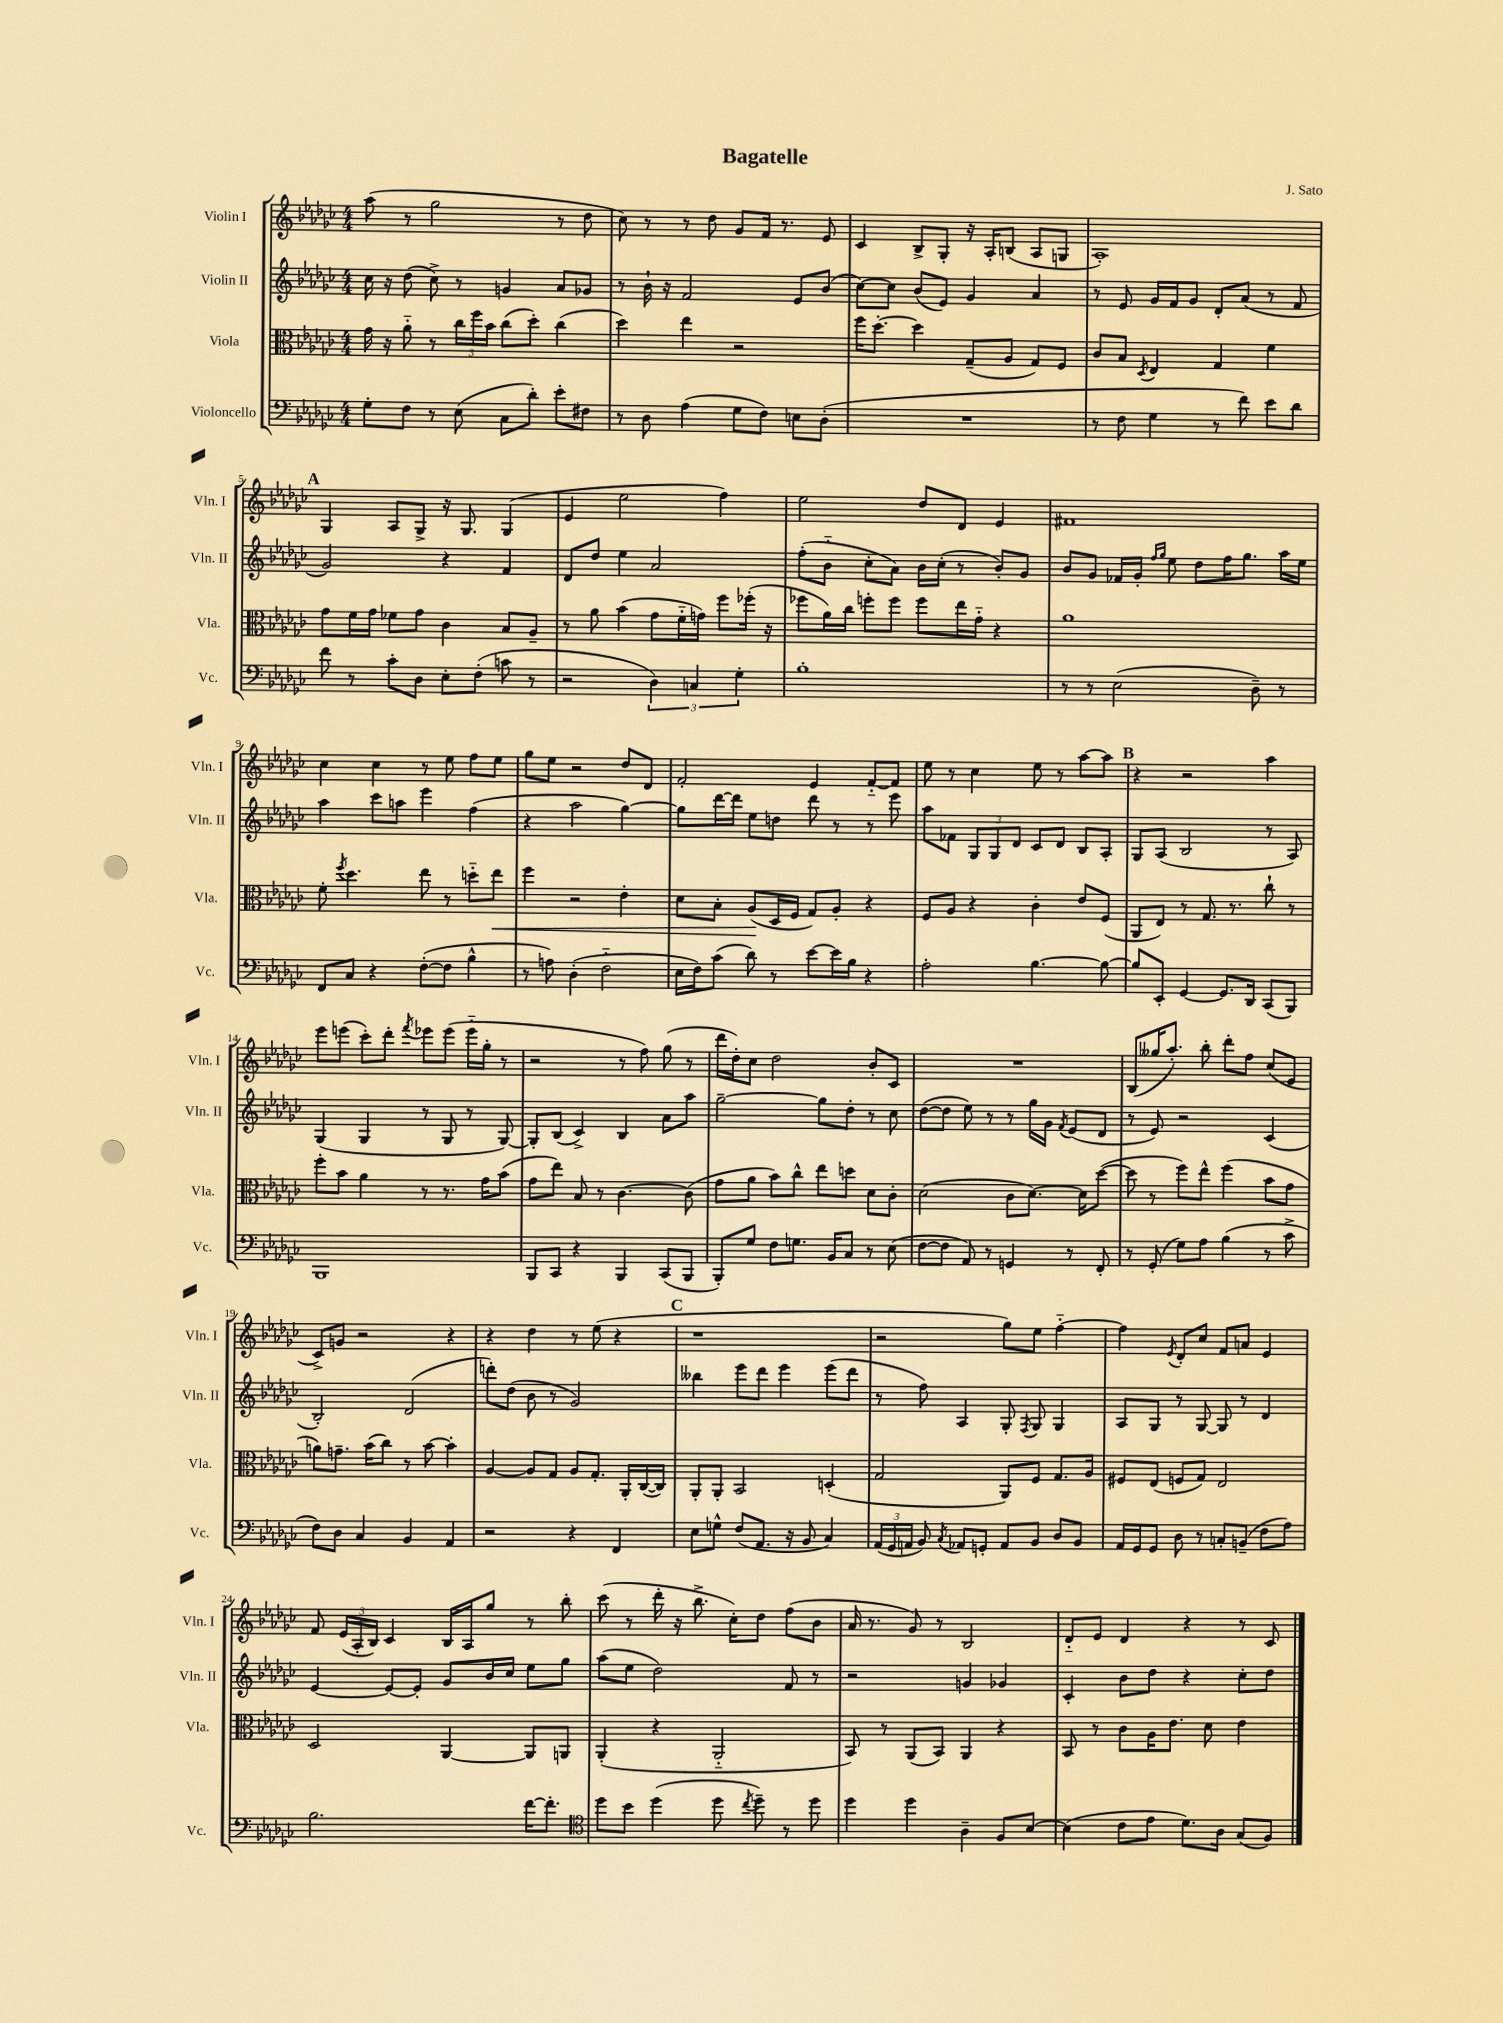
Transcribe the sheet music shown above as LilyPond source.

\header { title = "Bagatelle" composer = "J. Sato" }
<<
\new StaffGroup <<
\new Staff = "s0" \with { instrumentName = "Violin I" shortInstrumentName = "Vln. I" } {
    \clef treble \key ges \major \numericTimeSignature \time 4/4
    \autoBeamOff aes''8( r8 ges''2 r8 des''8 |
    ces''8) r8 r8 des''8 ges'8[ f'16] r8. ees'8 |
    ces'4 bes8[-> ges8]-. r16 aes16[-. b8]( aes8[ g8] |
    aes1-.) |
    \mark \markup { \bold "A" } ges4 aes8[ ges8]-> r16 ges8. ges4( |
    ees'4 ees''2 f''4) |
    ees''2 des''8[ des'8] ees'4 |
    fis'1 |
    ces''4 ces''4 r8 ees''8 f''8[ ees''8] |
    ges''8[ ees''8] r2 des''8[ des'8] |
    f'2-. ees'4 f'8[~-_ f'8] |
    ees''8 r8 ces''4 ees''8 r8 aes''8[~ aes''8] |
    \mark \markup { \bold "B" } r4 r2 aes''4 |
    ees'''8[ e'''8]( ces'''8[-.) des'''8]-. \acciaccatura { f'''8 } ees'''8[ ees'''8]( ees'''16[-_ ges''16]-. r8 |
    r2 r8 f''8) ges''8( r8 |
    des'''16[ des''16-.) ces''8] des''2 bes'8[-. ces'8] |
    R1 |
    bes8[( geses''16 aes''8.]-.) bes''8-. des'''8[-. f''8] ces''8[( ees'8] |
    ces'8[->) g'8] r2 r4 |
    r4 des''4 r8 ees''8( r4 |
    \mark \markup { \bold "C" } r1 |
    r2 ges''8[) ees''8] f''4~-_ |
    f''4 \acciaccatura { ees'8 } des'8[-. ces''8] f'8[ a'8] ees'4 |
    f'8 \tuplet 3/2 { ees'16[( aes16-. bes16]) } ces'4 bes16[ aes16 ges''8] r8 bes''8-. |
    ces'''8( r8 des'''16-. r16 bes''8.-> ces''16[-.) des''8] f''8[( bes'8] |
    aes'16 r8. ges'8) r8 bes2 |
    des'8[-_ ees'8] des'4 r4 r8 ces'8 \bar "|." |
}
\new Staff = "s1" \with { instrumentName = "Violin II" shortInstrumentName = "Vln. II" } {
    \clef treble \key ges \major \numericTimeSignature \time 4/4
    \autoBeamOff ces''16 r16 des''8( ces''8->) r8 g'4 aes'8[ ges'8] |
    r8 bes'16-! r16 f'2 ees'8[ bes'8]( |
    ces''8[~) ces''8] bes'8[( ees'8]) ges'4 aes'4 |
    r8 ees'8 ges'16[ f'16 ges'8] des'8[-. aes'8]( r8 f'8 |
    \mark \markup { \bold "A" } ges'2) r4 f'4 |
    des'8[ des''8] ees''4 aes'2 |
    f''8[-.( bes'8]-_ ces''8[-. aes'8]) bes'16[ ces''16]-.( r8 bes'8[-.) ges'8] |
    bes'8[ ges'8] fes'16[ ges'16]-. \grace { f''16[ ges''16] } ees''8 des''8[ f''16 ges''8.] aes''16[ ees''16] |
    aes''4 ces'''8[ a''8] ees'''4 f''4( |
    r4 aes''2 ges''4~) |
    ges''8[ des'''16~ des'''16] ees''8[ d''8] des'''8 r8 r8 ees'''8 |
    aes''8[ fes'8] \tuplet 3/2 { ges8[ ges8 des'8] } ces'8[ des'8] bes8[ aes8]-. |
    \mark \markup { \bold "B" } ges8[ aes8]( bes2 r8 aes8) |
    ges4( ges4 r8 ges8 r8 ges8~) |
    ges8[-. bes8]( ces'4->) bes4 aes'8[ aes''8] |
    ges''2~-- ges''8[ des''8]-. r8 ces''8 |
    des''8[~( des''8] ees''8) r8 r8 ges''16[ ges'16] \acciaccatura { f'8 } ees'8[( des'8] |
    r8 ees'8) r2 ces'4( |
    bes2-.) des'2( |
    d'''8[-.) des''8]( bes'8 r8 ges'2) |
    \mark \markup { \bold "C" } beses''4 ees'''8[ des'''8] ees'''4 ees'''8[( des'''8] |
    r8 f''8) aes4 ges8-. \acciaccatura { f8 } ges8 ges4 |
    aes8[ ges8] r8 ges8~ ges8 r8 des'4 |
    ees'4~ ees'8[~ ees'8]-. ges'8[ bes'16 ces''16] ees''8[ ges''8] |
    aes''8[( ees''8] des''2) f'8 r8 |
    r2 g'4 ges'4 |
    ces'4-. bes'8[ des''8] r4 ces''8[-. des''8] \bar "|." |
}
\new Staff = "s2" \with { instrumentName = "Viola" shortInstrumentName = "Vla." } {
    \clef alto \key ges \major \numericTimeSignature \time 4/4
    \autoBeamOff ges'16 r16 aes'8-_ r8 \tuplet 3/2 { ces''16[ f''16 bes'16] } ces''8[( des''8]-.) ces''4( |
    des''4) ees''4 r2 |
    f''16[ des''8.]~-. des''4 ges8[--( aes8] ges8[) f8] |
    ces'8[ bes8] \acciaccatura { des8 } ees4 ges4 f'4 |
    \mark \markup { \bold "A" } ges'8[ f'16 ges'16] fes'8[ ges'8] ces'4 bes8[ aes8]-- |
    r8 aes'8 bes'4( ges'8[ f'16-_ g'16]) f''8[ fes''16]-.( r16 |
    fes''8[ aes'16) ces''16] f''8[-. f''8] f''8[ ees''16 ges'16]-_ r4 |
    aes'1 |
    f'8-. \acciaccatura { f''8 } des''4. ees''8 r8 d''8[-_ ees''8]\< |
    f''4 r2 ees'4-. |
    des'8[ bes8]-. aes8[\!( des16 f16] ges8[) aes8]-. r4 |
    f8[ aes8] r4 ces'4-. ees'8[ f8]( |
    \mark \markup { \bold "B" } aes,8[ ees8]) r8 ges8. r8. ces''8-! r8 |
    f''8[-. bes'8] aes'4 r8 r8. ges'16[ bes'8]( |
    ges'8[ ees''8]) bes8 r8 ces'4.~ ces'8( |
    ges'8[ aes'8] bes'8[) ces''8]-^ ees''8[ d''8] des'8[ ces'8]-. |
    des'2( ces'8[ des'8.]~) des'16[ des''8]~( |
    des''8 r8 f''8[) ees''8]-^ f''4( bes'8[ ges'8] |
    a'8[) g'8.]-- bes'16[( ces''8]) r8 bes'8~ bes'4-. |
    aes4~ aes8[ ges8] aes8[ ges8.]-. aes,16[-. ces16~( ces16]) |
    \mark \markup { \bold "C" } aes,8[-. aes,8]-. bes,2 d4-.( |
    ges2 aes,8[) f8] ges8.[ aes16] |
    fis8[ ees8]( f8[ ges8]) ees2 |
    des2 aes,4~ aes,8[ a,8] |
    aes,4-.( r4 aes,2-_ |
    bes,8) r8 aes,8[( bes,8]) aes,4 r4 |
    bes,8 r8 ces'8[ aes16 ees'8.] des'8 ees'4 \bar "|." |
}
\new Staff = "s3" \with { instrumentName = "Violoncello" shortInstrumentName = "Vc." } {
    \clef bass \key ges \major \numericTimeSignature \time 4/4
    \autoBeamOff ges8[-. f8] r8 ees8( ces8[ des'8]-.) ees'8[-. fis8] |
    r8 des8 aes4( ges8[ f8]) e8[ des8]-.( |
    R1 |
    r8 f8 ges4 r8 f'8) ees'8[ des'8] |
    \mark \markup { \bold "A" } f'8 r8 ces'8[-. des8] ees8[-. f8]-.( c'8 r8 |
    r2 \tuplet 3/2 { des4) c4 ges4-. } |
    bes1-. |
    r8 r8 ees2( des8--) r8 |
    f,8[ ces8] r4 f8[~-.( f8] bes4-^ |
    r8 a8) des4-.( f2-_ |
    ees16[ f16) ces'8]( des'8) r8 ees'8[~ ees'16 bes16] r4 |
    aes2-. bes4.~ bes8~ |
    \mark \markup { \bold "B" } bes8[ ees,8]-. ges,4~ ges,8.[ des,16] ces,8[( bes,,8]) |
    bes,,1 |
    bes,,8[ ces,8] r4 bes,,4 ces,8[( bes,,8] |
    bes,,8[-.) ges8] f8[ g8.] bes,16[ ces8] r8 ees8( |
    f8[~ f8] aes,8) r8 g,4 r8 f,8-. |
    r8 ges,8-.( ges8[) aes8] bes4( r8 ces'8-> |
    f8[) des8] ces4 bes,4 aes,4 |
    r2 r4 f,4 |
    \mark \markup { \bold "C" } ees8[ g8]-^ f8[( aes,8.] r16 bes,8 ces4) |
    \tuplet 3/2 { aes,16[( ges,16 a,16] } bes,8) \acciaccatura { ces8 } aes,8[ g,8]-. aes,8[ bes,8] des8[ bes,8] |
    aes,16[ ges,16 ges,8] des8 r8 c8[-. b,8]--( f8[ aes8]) |
    bes2. f'16[~ f'8.]-. |
    \clef tenor des''8[ bes'8] des''4( des''8 \acciaccatura { ces''8 } des''8--) r8 des''8 |
    des''4 des''4 aes4-- f8[ bes8]~ |
    bes4( ces'8[ ees'8] des'8.[) aes16] ges8[( f8]) \bar "|." |
}
>>
>>
